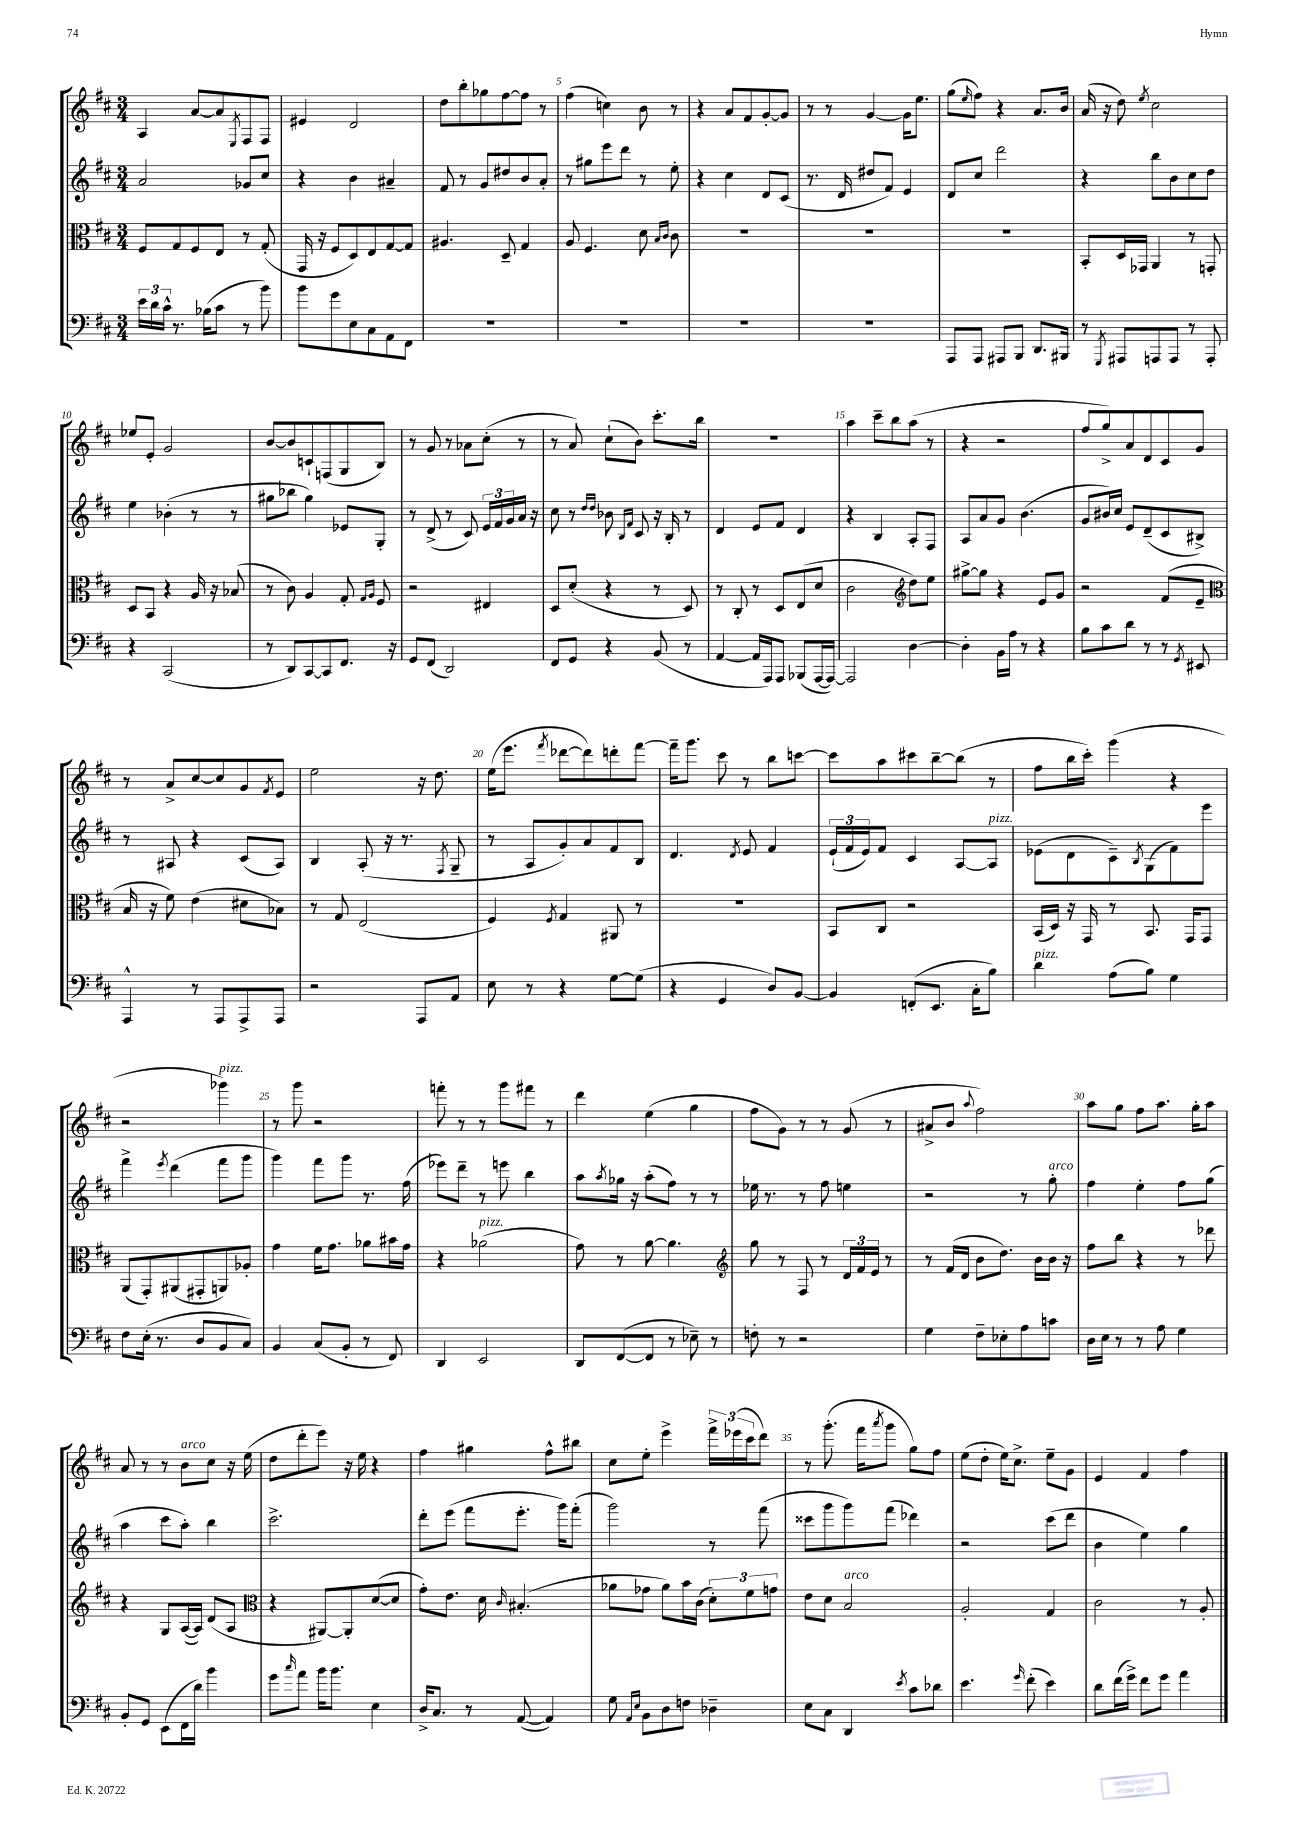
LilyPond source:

<<
\new StaffGroup <<
\new Staff = "s0" {
    \clef treble \key d \major \numericTimeSignature \time 3/4
    a4 a'8~ a'8 \acciaccatura { e8 } fis8 fis8 |
    eis'4 d'2 |
    d''8 b''8-. ges''8 fis''8~ fis''8 r8 |
    fis''4( c''4) b'8 r8 |
    r4 a'8 fis'8 g'8~-. g'8 |
    r8 r8 g'4~ g'16 e''8. |
    g''8( \grace { e''16 } fis''8) r4 a'8. b'16 |
    a'16( r16 d''8) \acciaccatura { e''8 } cis''2 |
    ees''8 e'8-. g'2 |
    b'8~ b'8 c'8-! f8( g8 b8) |
    r8 g'8 r8 aes'8 cis''8-.( r8 |
    r8 a'8) cis''8-!( b'8) cis'''8.-. b''16 |
    R2. |
    a''4 cis'''8-- b''8 a''8( r8 |
    r4 r2 |
    fis''8 g''8->) a'8 d'8 cis'8 g'8 |
    r8 a'8-> cis''8~ cis''8 g'8 \acciaccatura { fis'8 } e'8 |
    e''2 r16 d''8. |
    e''16( e'''8. \acciaccatura { fis'''8 } des'''8~ des'''8) d'''8-. fis'''8~ |
    fis'''16-- g'''8. cis'''8 r8 b''8 c'''8~ |
    c'''8 a''8 cis'''8 b''8~-- b''8( r8 |
    fis''8 b''16 cis'''16-.) g'''4( r4 |
    r2 ges'''4^\markup { \italic "pizz." }) |
    r8 g'''8 r2 |
    f'''8-. r8 r8 g'''8 fis'''8 r8 |
    d'''4 e''4( g''4 |
    fis''8 g'8) r8 r8 g'8( r8 |
    ais'8-> b'8 \appoggiatura { a''8 } fis''2) |
    a''8 g''8 fis''8 a''8. g''16-. a''8 |
    a'8 r8 r8 b'8^\markup { \italic "arco" } cis''8 r16 e''16( |
    d''8 d'''8-. e'''8) r16 e''16 r4 |
    fis''4 gis''4 fis''8-^ bis''8 |
    cis''8 e''8-. e'''4-> \tuplet 3/2 { fis'''16-> ees'''16( cis'''16 } d'''8) |
    r8 g'''8.-.( fis'''16 \acciaccatura { a'''8 } g'''8 g''8) fis''8 |
    e''8( d''8-. e''16) cis''8.-> e''8-- g'8 |
    e'4 fis'4 fis''4 \bar "|." |
}
\new Staff = "s1" {
    \clef treble \key d \major \numericTimeSignature \time 3/4
    a'2 ges'8 cis''8 |
    r4 b'4 ais'4-- |
    fis'8 r8 g'8 dis''8 b'8 a'8-. |
    r8 gis''8 e'''8 d'''8 r8 e''8-. |
    r4 cis''4 d'8 cis'8( |
    r8. d'16 dis''8 fis'8) e'4 |
    d'8 cis''8 d'''2 |
    r4 b''8 b'8 cis''8 d''8 |
    e''4 bes'4-.( r8 r8 |
    gis''8 bes''8 gis''4) ees'8 g8-. |
    r8 d'8->( r8 cis'8) \tuplet 3/2 { e'16 fis'16 g'16 } a'16 r16 |
    cis''8 r8 \grace { d''16 d''16 } bes'8 \grace { b16 fis'16 } cis'8 r16 b16-. r8 |
    d'4 e'8 fis'8 d'4 |
    r4 b4 a8-. fis8 |
    a8 a'8 g'8 b'4.( |
    g'8 bis'16) cis''16 e'8 d'8--( cis'8 bis8->) |
    r8 ais8 r4 cis'8( ais8) |
    b4 a8-.( r16 r8. \acciaccatura { fis8 } g8-- |
    r8 a8 g'8-.) a'8 fis'8 b8 |
    d'4. \acciaccatura { d'8 } e'8 fis'4 |
    \tuplet 3/2 { e'16-!( fis'16 e'16) } fis'8 cis'4 a8~ a8^\markup { \italic "pizz." } |
    ees'8( d'8 cis'8--) \acciaccatura { b8 } g8( fis'8) e'''8 |
    fis'''4-> \acciaccatura { e'''8 } d'''4( fis'''8 g'''8 |
    g'''4) fis'''8 g'''8 r8. fis''16( |
    ees'''8) d'''8-- r8 e'''8 b''4 |
    a''8 \acciaccatura { a''8 } ges''16 r16 a''8-.( fis''8) r8 r8 |
    ees''16 r8. r8 fis''8 e''4 |
    r2 r8 g''8-.^\markup { \italic "arco" } |
    fis''4 e''4-. fis''8 g''8( |
    a''4 cis'''8 a''8-.) b''4 |
    cis'''2.-> |
    d'''8-. e'''8( fis'''8 e'''8.-. g'''16) fis'''8-.( |
    g'''2) r8 fis'''8( |
    cisis'''8 g'''8 g'''8) fis'''8( des'''4) |
    r2 cis'''8( d'''8 |
    b'4 e''4) g''4 \bar "|." |
}
\new Staff = "s2" {
    \clef alto \key d \major \numericTimeSignature \time 3/4
    fis8 g8 fis8 e8 r8 g8-.( |
    g,16 r16 fis8 d8) e8 g8~ g8 |
    ais4. d8-- g4 |
    a8 fis4. d'8 \grace { b16 cis'16 } cis'8 |
    R2. |
    R2. |
    R2. |
    b,8-. d16 ges,16 a,4 r8 g,8-. |
    d8 b,8 r4 a16 r16 bes8( |
    r8 cis'8) a4 g8-. \grace { g16 a16 } fis8 |
    r2 eis4 |
    d8 d'8-.( r4 r8 d8) |
    r8 cis8-. r8 d8 e8( d'8 |
    cis'2 \clef treble d''8) e''8 |
    gis''8~-> gis''8 r4 e'8 g'8 |
    r2 fis'8( e'8-- |
    \clef alto b16 r16 fis'8) e'4( dis'8 bes8) |
    r8 g8 e2( |
    fis4) \acciaccatura { fis8 } g4 ais,8 r8 |
    R2. |
    b,8 cis8 r2 |
    b,16( d16) r16 g,16 r8 b,8. g,16 g,8 |
    a,8( g,8-.) ais,8( gis,8-. a,8) aes8-. |
    g'4 fis'16 g'8. aes'8 bis'16 g'16 |
    r4 aes'2^\markup { \italic "pizz." }( |
    g'8) r8 a'8~ a'4. |
    \clef treble g''8 r8 fis8 r8 \tuplet 3/2 { d'16 fis'16 e'16 } r8 |
    r8 fis'16( d'16 b'8 d''8.) b'16 b'16 r16 |
    fis''8 b''8 r4 r8 des'''8 |
    r4 g8 a16~( a16) d'8( a8 |
    \clef alto r4 ais,8~) ais,8-. d'8~( d'8 |
    g'8-.) e'8. d'16 \grace { cis'16 } bis4.-.( |
    aes'8 ges'8 aes'8) b'16 cis'16( \tuplet 3/2 { d'8-.) fis'8 g'8 } |
    e'8 d'8 b2^\markup { \italic "arco" } |
    a2-. g4 |
    cis'2 r8 a8-. \bar "|." |
}
\new Staff = "s3" {
    \clef bass \key d \major \numericTimeSignature \time 3/4
    \tuplet 3/2 { e'16 d'16 cis'16-^ } r8. bes16( cis'8 r8 b'8) |
    b'8 g'8 e8 cis8 a,8 fis,8 |
    R2. |
    R2. |
    R2. |
    R2. |
    a,,8 a,,8 ais,,8 b,,8 d,8. bis,,16 |
    r8 \acciaccatura { g,,8 } ais,,8 a,,8 a,,8 r8 a,,8-. |
    r4 cis,2( |
    r8 d,8) cis,8~ cis,8 fis,8. r16 |
    g,8 fis,8( d,2) |
    fis,8 g,8 r4 b,8( r8 |
    a,4~ a,16 a,,16) a,,8 bes,,8( a,,16~ a,,16~) |
    a,,2 d4~ |
    d4-. b,16 a16 r8 r4 |
    b8 cis'8 d'8 r8 r8 \acciaccatura { g,8 } eis,8 |
    a,,4-^ r8 a,,8 a,,8-> a,,8 |
    r2 a,,8 a,8 |
    e8 r8 r4 g8~ g8( |
    r4 g,4 d8) b,8~ |
    b,4 f,8-.( e,8. cis16-. b8) |
    d'4^\markup { \italic "pizz." } a8( b8) g4 |
    fis8 e16-.( r8. d8 b,8 cis8) |
    b,4 cis8( b,8-. r8 fis,8) |
    d,4 e,2 |
    d,8 fis,8~( fis,8 r8 ees8--) r8 |
    f8-. r8 r2 |
    g4 fis8-- ees8-. a8 c'8 |
    d16 e16 r8 r8 a8 g4 |
    b,8-. g,8 e,8( fis,16 d'16) b'4 |
    g'8 \grace { cis''16 } a'8 b'16 b'8. e4 |
    d16-> cis8. r8 a,8~( a,4) |
    g8 \grace { a,16 e16 } b,8 d8 f8 des4-- |
    e8 cis8 d,4 \acciaccatura { e'8 } cis'8 des'8 |
    e'4. \grace { g'16 } fis'8-.( e'4) |
    d'8 fis'16( g'16->) fis'8 g'8 a'4 \bar "|." |
}
>>
>>
\layout { \context { \Score currentBarNumber = #2 \override BarNumber.break-visibility = ##(#f #t #t) barNumberVisibility = #(every-nth-bar-number-visible 5) } }
